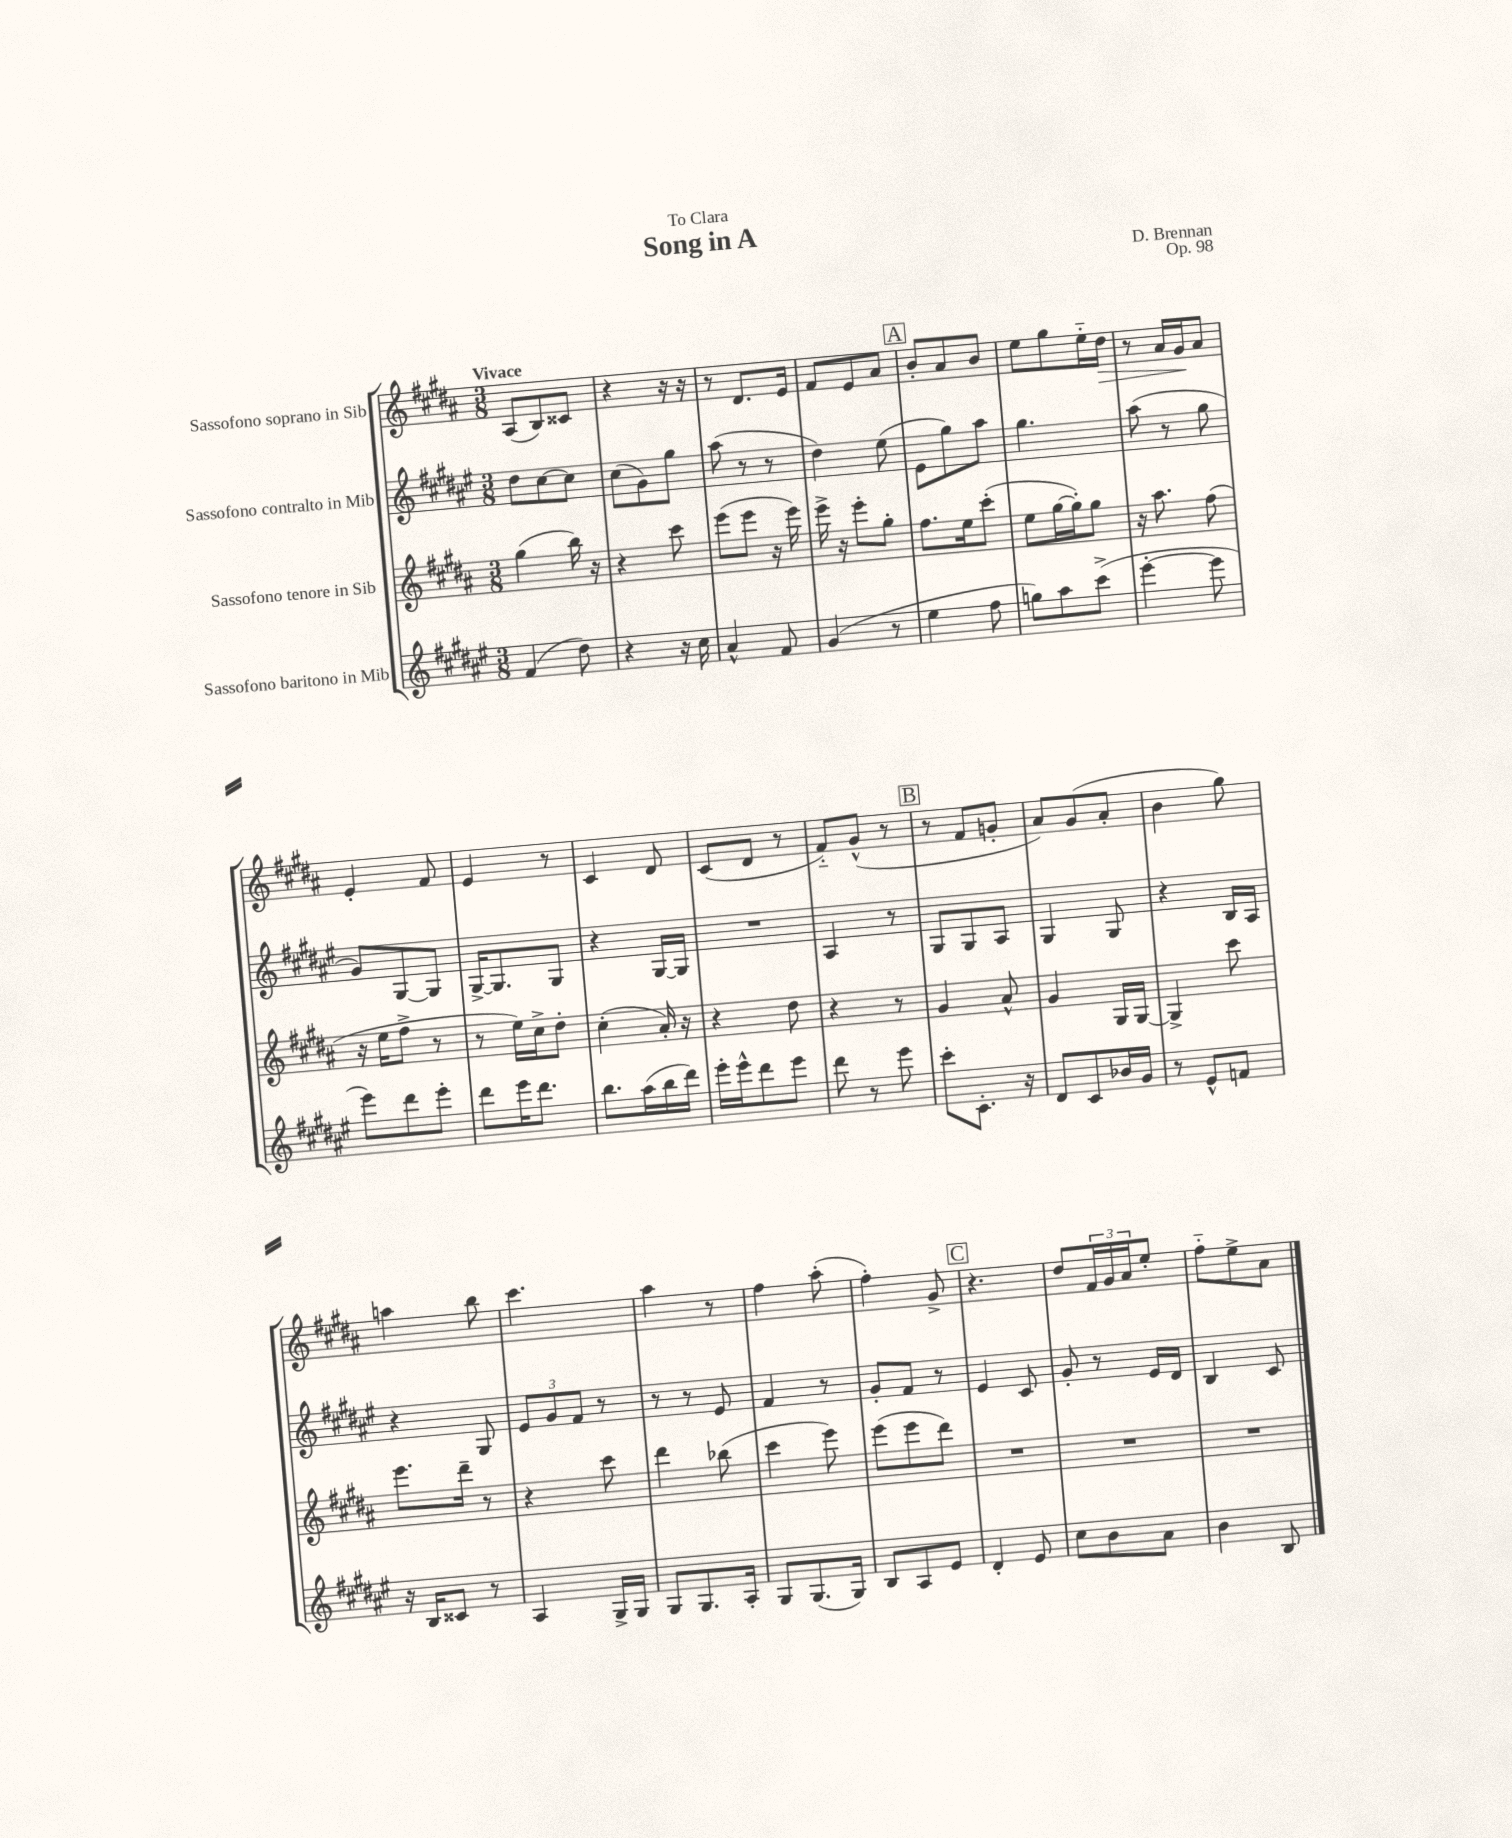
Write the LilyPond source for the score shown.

\header { title = "Song in A" composer = "D. Brennan" dedication = "To Clara" opus = "Op. 98" }
<<
\new StaffGroup <<
\new Staff = "s0" \with { instrumentName = "Sassofono soprano in Sib" } {
    \clef treble \key b \major \numericTimeSignature \time 3/8 \tempo "Vivace"
    ais8( b8) cisis'8 |
    r4 r16 r16 |
    r8 dis'8. e'16 |
    fis'8 e'8 ais'8 |
    \mark \markup { \box "A" } b'8-. ais'8 b'8 |
    e''8 gis''8 e''16-_ dis''16\> |
    r8 ais'16 gis'16\! ais'8 |
    e'4-. fis'8 |
    e'4 r8 |
    cis'4 dis'8 |
    cis'8( dis'8 r8 |
    fis'8-_) gis'8-^( r8 |
    \mark \markup { \box "B" } r8 fis'8 g'8-. |
    ais'8) gis'8( ais'8-. |
    b'4 gis''8) |
    a''4 b''8 |
    cis'''4. |
    ais''4 r8 |
    fis''4 ais''8-.( |
    fis''4-.) gis'8-> |
    \mark \markup { \box "C" } r4. |
    dis''8 \tuplet 3/2 { fis'16 gis'16 ais'16 } e''8-. |
    fis''8-_ e''8-> ais'8 \bar "|." |
}
\new Staff = "s1" \with { instrumentName = "Sassofono contralto in Mib" } {
    \clef treble \key fis \major \numericTimeSignature \time 3/8
    dis''8 cis''8~ cis''8 |
    cis''8( gis'8) gis''8 |
    ais''8( r8 r8 |
    dis''4) eis''8( |
    \mark \markup { \box "A" } eis'8 gis''8) ais''8 |
    gis''4. |
    ais''8( r8 gis''8 |
    gis'8) gis8~ gis8 |
    gis16~-> gis8. gis8 |
    r4 gis16~ gis16 |
    R4. |
    ais4 r8 |
    \mark \markup { \box "B" } gis8 gis8 ais8 |
    gis4 gis8 |
    r4 b16 ais16 |
    r4 gis8 |
    \tuplet 3/2 { eis'8 gis'8 fis'8 } r8 |
    r8 r8 eis'8 |
    fis'4 r8 |
    gis'8-. fis'8 r8 |
    \mark \markup { \box "C" } eis'4 cis'8 |
    gis'8-. r8 eis'16 dis'16 |
    b4 cis'8 \bar "|." |
}
\new Staff = "s2" \with { instrumentName = "Sassofono tenore in Sib" } {
    \clef treble \key b \major \numericTimeSignature \time 3/8
    gis''4( b''16) r16 |
    r4 cis'''8 |
    e'''8( e'''8 r16 e'''16) |
    e'''16-> r16 e'''8-. gis''8-. |
    \mark \markup { \box "A" } fis''8. e''16 cis'''8-.( |
    e''8 gis''16~ gis''16-.) gis''8 |
    r16 ais''8. fis''8( |
    r16 e''16 fis''8-> r8 |
    r8 e''16) cis''16-> dis''8-. |
    cis''4-.( ais'16-.) r16 |
    r4 dis''8 |
    r4 r8 |
    \mark \markup { \box "B" } gis'4 ais'8-^ |
    gis'4 gis16 gis16~ |
    gis4-> cis'''8 |
    e'''8. dis'''16-- r8 |
    r4 cis'''8 |
    dis'''4 bes''8( |
    cis'''4 e'''8) |
    e'''8( e'''8 dis'''8) |
    \mark \markup { \box "C" } R4. |
    R4. |
    R4. \bar "|." |
}
\new Staff = "s3" \with { instrumentName = "Sassofono baritono in Mib" } {
    \clef treble \key fis \major \numericTimeSignature \time 3/8
    fis'4( dis''8) |
    r4 r16 cis''16 |
    ais'4-^ fis'8 |
    gis'4( r8 |
    \mark \markup { \box "A" } eis''4 fis''8 |
    g''8) ais''8 cis'''8->( |
    eis'''4~-. eis'''8 |
    eis'''8) dis'''8 eis'''8-. |
    dis'''8 eis'''16 dis'''8. |
    b''8. ais''16( b''16 dis'''16) |
    eis'''16-. eis'''16-^ dis'''8 eis'''8 |
    dis'''8 r8 eis'''8 |
    \mark \markup { \box "B" } cis'''8-. cis'8.-. r16 |
    dis'8 cis'8 bes'16 gis'16 |
    r8 eis'8-^ f'8 |
    r16 b16 cisis'8 r8 |
    ais4 gis16-> gis16 |
    gis8 gis8. ais16-. |
    gis8 gis8.( gis16) |
    b8 ais8 eis'8 |
    \mark \markup { \box "C" } dis'4-. eis'8 |
    cis''8 b'8 ais'8 |
    b'4 b8 \bar "|." |
}
>>
>>
\layout { \context { \Score \remove "Bar_number_engraver" } }
